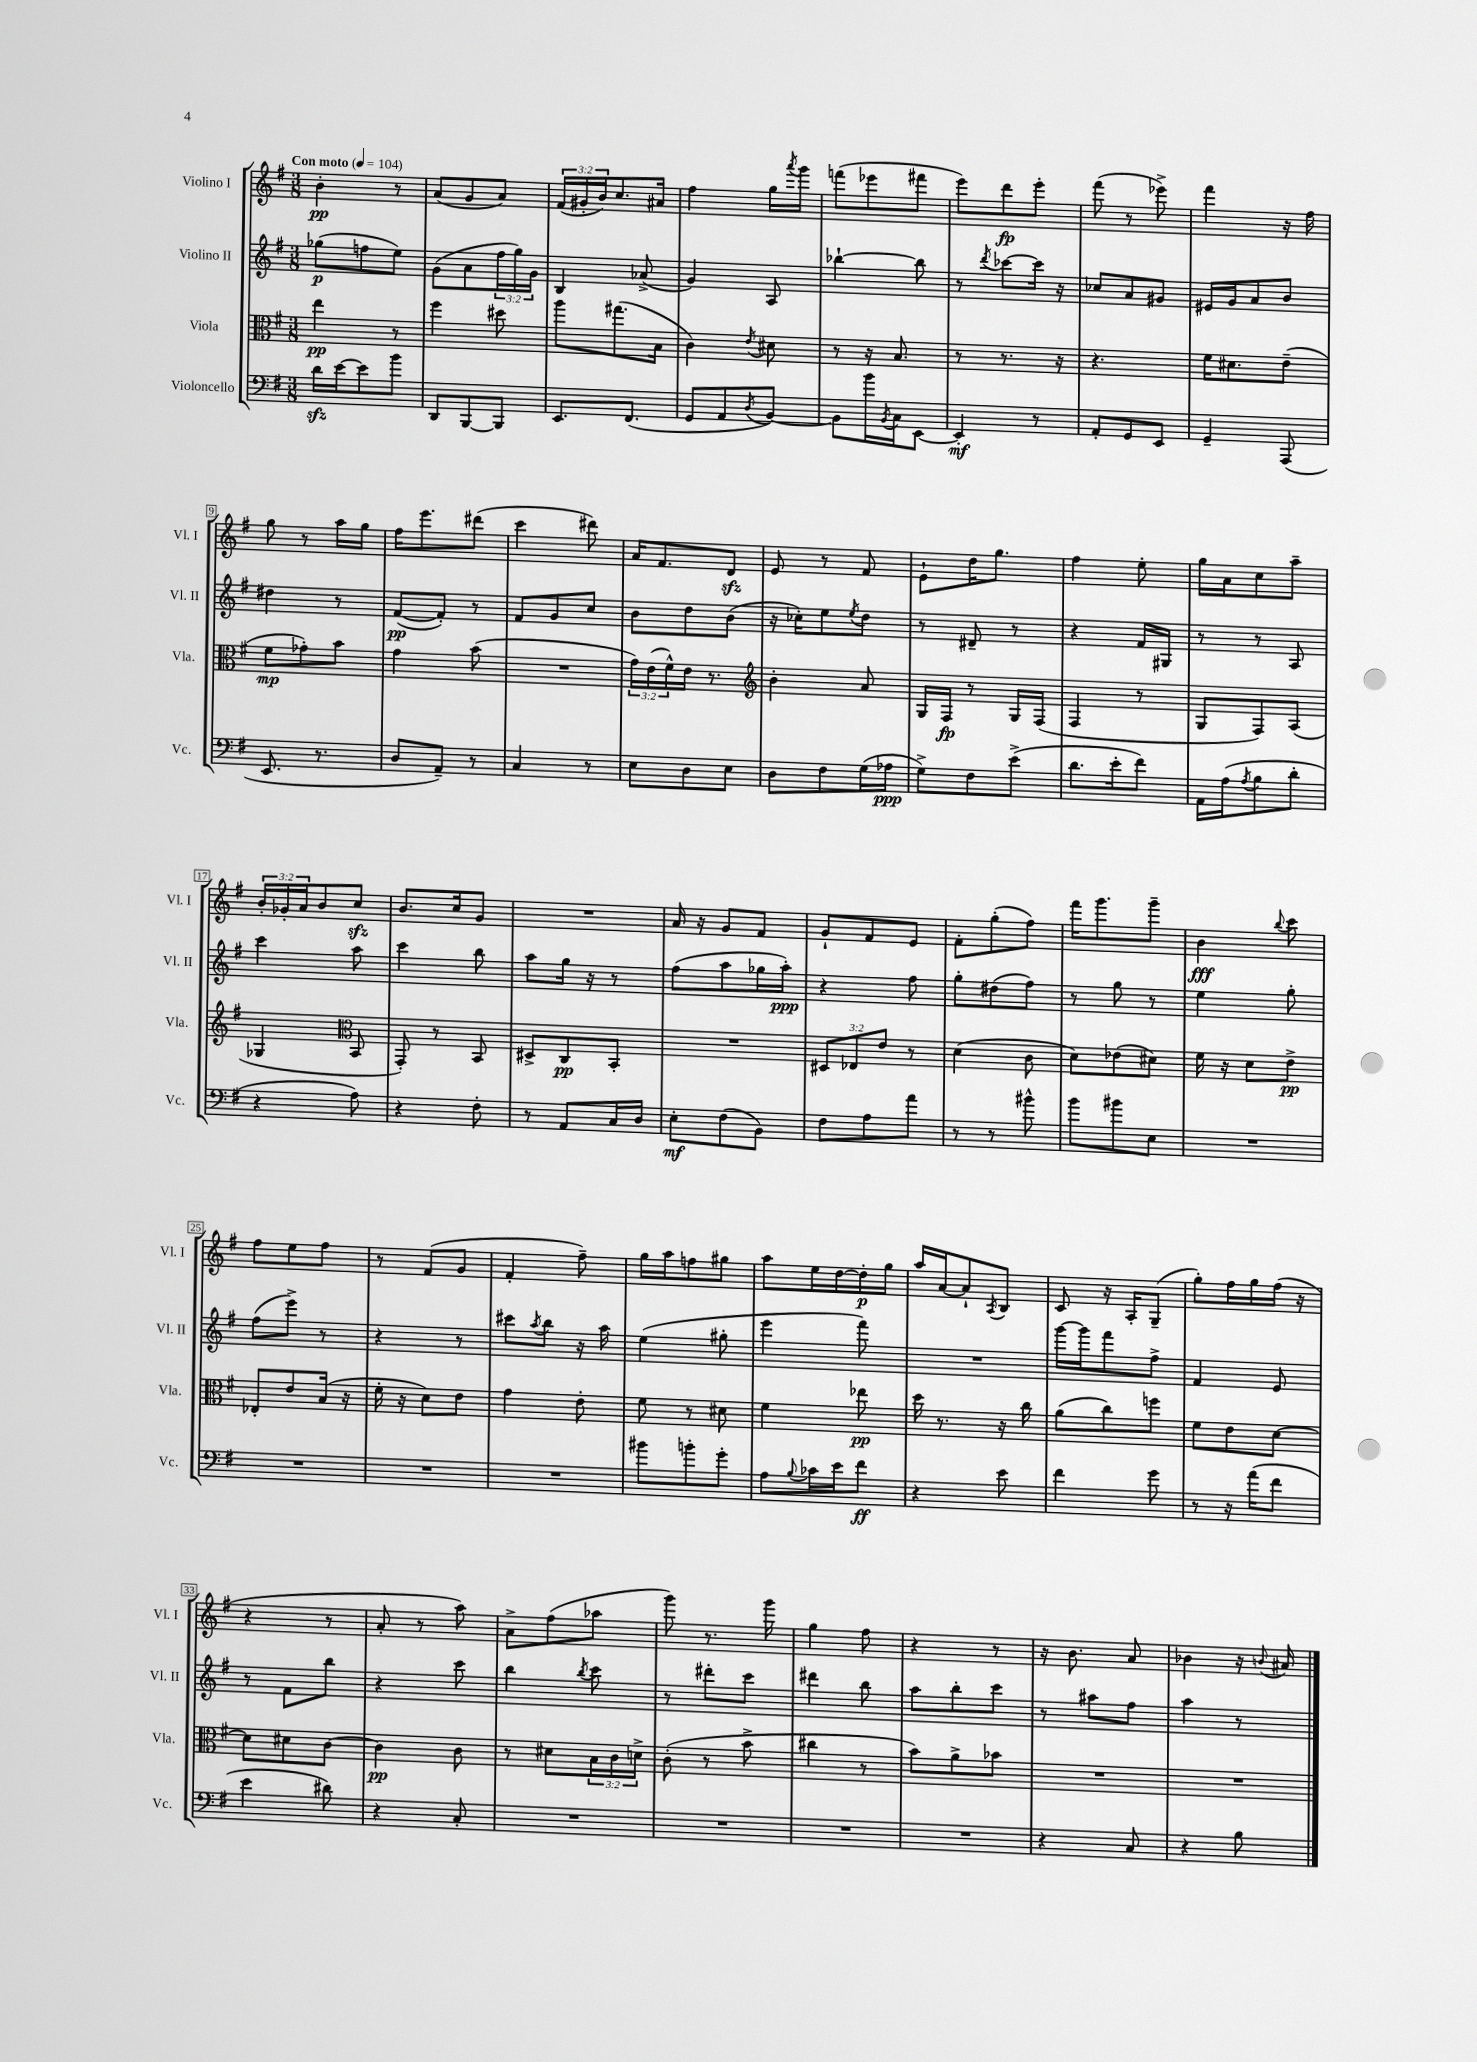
<<
\new StaffGroup <<
\new Staff = "s0" \with { instrumentName = "Violino I" shortInstrumentName = "Vl. I" } {
    \clef treble \key g \major \numericTimeSignature \time 3/8 \override Staff.TupletNumber.text = #tuplet-number::calc-fraction-text \tempo "Con moto" 4 = 104
    b'4-.\pp r8 |
    a'8( g'8 a'8) |
    \tuplet 3/2 { fis'16( gis'16-. b'16) } c''8. ais'16 |
    fis''4 g''16 \acciaccatura { a'''8 } g'''16 |
    f'''8( ees'''8 fis'''8 |
    e'''8) d'''8\fp e'''8-. |
    fis'''8( r8 ees'''8->) |
    fis'''4 r16 fis''16 |
    g''8 r8 a''16 g''16 |
    fis''16 e'''8. dis'''8( |
    c'''4 dis'''8) |
    a'16 fis'8. d'8\sfz |
    e'8 r8 fis'8 |
    e'8-! d''16 g''8. |
    fis''4 e''8-. |
    g''16 a'16 c''8 a''8-- |
    \tuplet 3/2 { b'16-. ges'16-. a'16 } b'8 c''8\sfz |
    b'8. c''16 g'8 |
    R4. |
    a'16 r16 g'8 fis'8 |
    g'8-! fis'8 e'8 |
    fis'8-. g''8-.( fis''8) |
    fis'''16 g'''8. g'''8-- |
    b'4\fff \appoggiatura { b''8 } c'''8 |
    fis''8 e''8 fis''8 |
    r8 fis'8( g'8 |
    fis'4-. fis''8--) |
    g''16 a''16 f''8 gis''8 |
    a''8 e''16 d''16~ d''16-.\p g''16 |
    a''16 a'16~ a'8-! \acciaccatura { a8 } b8 |
    c'8 r16 a16-. g8--( |
    g''8-.) fis''16 g''16 fis''16( r16 |
    r4 r8 |
    a'8-. r8 a''8) |
    a'8-> fis''8( aes''8 |
    g'''8) r8. g'''16 |
    g''4 fis''8 |
    r4 r8 |
    r16 b'8. a'8 |
    bes'4 r16 \appoggiatura { b'8 } ais'16 \bar "|." |
}
\new Staff = "s1" \with { instrumentName = "Violino II" shortInstrumentName = "Vl. II" } {
    \clef treble \key g \major \numericTimeSignature \time 3/8 \override Staff.TupletNumber.text = #tuplet-number::calc-fraction-text
    ges''8\p( f''8 e''8) |
    g'8( a'8 \tuplet 3/2 { fis''16 g''16) g'16 } |
    b4 aes'8->( |
    g'4) a8 |
    bes''4~-! bes''8 |
    r8 \acciaccatura { d'''8 } ces'''8~ ces'''16 r16 |
    ces''8 a'8 gis'8 |
    eis'16 g'16 a'8 b'8 |
    dis''4 r8 |
    fis'8~\pp( fis'8-.) r8 |
    fis'8 g'8 c''8 |
    b'8 d''8 b'8( |
    r16 ces''16-.) e''8 \acciaccatura { e''8 } d''8 |
    r8 dis'8-- r8 |
    r4 fis'16 gis16 |
    r8 r8 a8 |
    c'''4 a''8 |
    c'''4 b''8 |
    a''8 g''16 r16 r8 |
    fis''8( a''8 ges''16 a''16-.\ppp) |
    r4 fis''8 |
    g''8-. dis''8( fis''8) |
    r8 g''8 r8 |
    e''4 g''8-. |
    fis''8( e'''8->) r8 |
    r4 r8 |
    cis'''8 \acciaccatura { a''8 } b''8 r16 a''16 |
    e''4( gis''8-. |
    e'''4 fis'''8) |
    R4. |
    g'''16~ g'''16 fis'''8 fis''8-> |
    fis'4 e'8 |
    r8 fis'8 b''8 |
    r4 c'''8 |
    b''4 \acciaccatura { b''8 } c'''8 |
    r8 dis'''8-. c'''8 |
    dis'''4 b''8 |
    a''8 b''8-. c'''8 |
    r8 ais''8 fis''8 |
    a''4 r8 \bar "|." |
}
\new Staff = "s2" \with { instrumentName = "Viola" shortInstrumentName = "Vla." } {
    \clef alto \key g \major \numericTimeSignature \time 3/8 \override Staff.TupletNumber.text = #tuplet-number::calc-fraction-text
    e''4\pp r8 |
    fis''4 dis''8 |
    a''8 gis''8.( b16 |
    c'4) \acciaccatura { e'8 } dis'8 |
    r8 r16 b8. |
    r8 r8. r16 |
    r4. |
    fis'16 dis'8. e'8--( |
    fis'8\mp ges'8-.) b'8 |
    g'4 b'8( |
    R4. |
    \tuplet 3/2 { g'16) e'16( fis'16-^) } e'16 r8. |
    \clef treble b'4-. a'8 |
    g16 fis16\fp r8 g16 fis16( |
    fis4 r8 |
    g8 fis8) a8( |
    ges4 \clef alto b,8 |
    g,8-.) r8 b,8 |
    dis8-> c8\pp b,8-. |
    R4. |
    \tuplet 3/2 { dis8 ees8 e'8 } r8 |
    d'4( c'8 |
    d'8) ees'8( dis'8) |
    fis'16 r16 d'8 e'8->\pp |
    ees8-. e'8 b16( r16 |
    fis'16-. r16 d'8) e'8 |
    g'4 e'8-. |
    fis'8 r8 dis'8 |
    fis'4 ees''8\pp |
    d''16 r8. r16 c''16 |
    a'8( c''8) f''8 |
    fis'8 e'8 d'8~ |
    d'8 dis'8 c'8~ |
    c'4\pp c'8 |
    r8 dis'8 \tuplet 3/2 { b16 c'16 d'16-> } |
    c'8-.( r8 b'8-> |
    cis''4 r8 |
    b'8) a'8-> bes'8 |
    R4. |
    R4. \bar "|." |
}
\new Staff = "s3" \with { instrumentName = "Violoncello" shortInstrumentName = "Vc." } {
    \clef bass \key g \major \numericTimeSignature \time 3/8
    d'16\sfz e'16~ e'8 b'8 |
    d,8 b,,8~ b,,8 |
    e,8. fis,8.( |
    g,8 a,8 \acciaccatura { d8 } b,8~) |
    b,8 b'16 \acciaccatura { b,8 } c16 e,8~ |
    e,4-.\mf r8 |
    a,8-. g,8 e,8 |
    g,4-- a,,8( |
    e,8. r8. |
    d8 a,8--) r8 |
    c4 r8 |
    e8 d8 e8 |
    d8 fis8 g16( aes16\ppp |
    g8->) fis8 e'8->( |
    d'8. e'16-. fis'8) |
    a,16 a16( \acciaccatura { a8 } b8 d'8-. |
    r4 a8) |
    r4 fis8-. |
    r8 a,8 c16 d16 |
    e8-.\mf fis8( b,8) |
    fis8 a8 a'8 |
    r8 r8 bis'8-^ |
    b'8 bis'8 e8 |
    R4. |
    R4. |
    R4. |
    R4. |
    bis'8 b'8-. g'8-. |
    a8 \appoggiatura { b8 } ces'16 e'16 fis'8\ff |
    r4 e'8 |
    fis'4 g'8 |
    r8 r16 a'16( fis'8 |
    e'4 dis'8) |
    r4 c8-. |
    R4. |
    R4. |
    R4. |
    R4. |
    r4 c8 |
    r4 b8 \bar "|." |
}
>>
>>
\layout { \context { \Score \override BarNumber.stencil = #(make-stencil-boxer 0.1 0.3 ly:text-interface::print) } }
